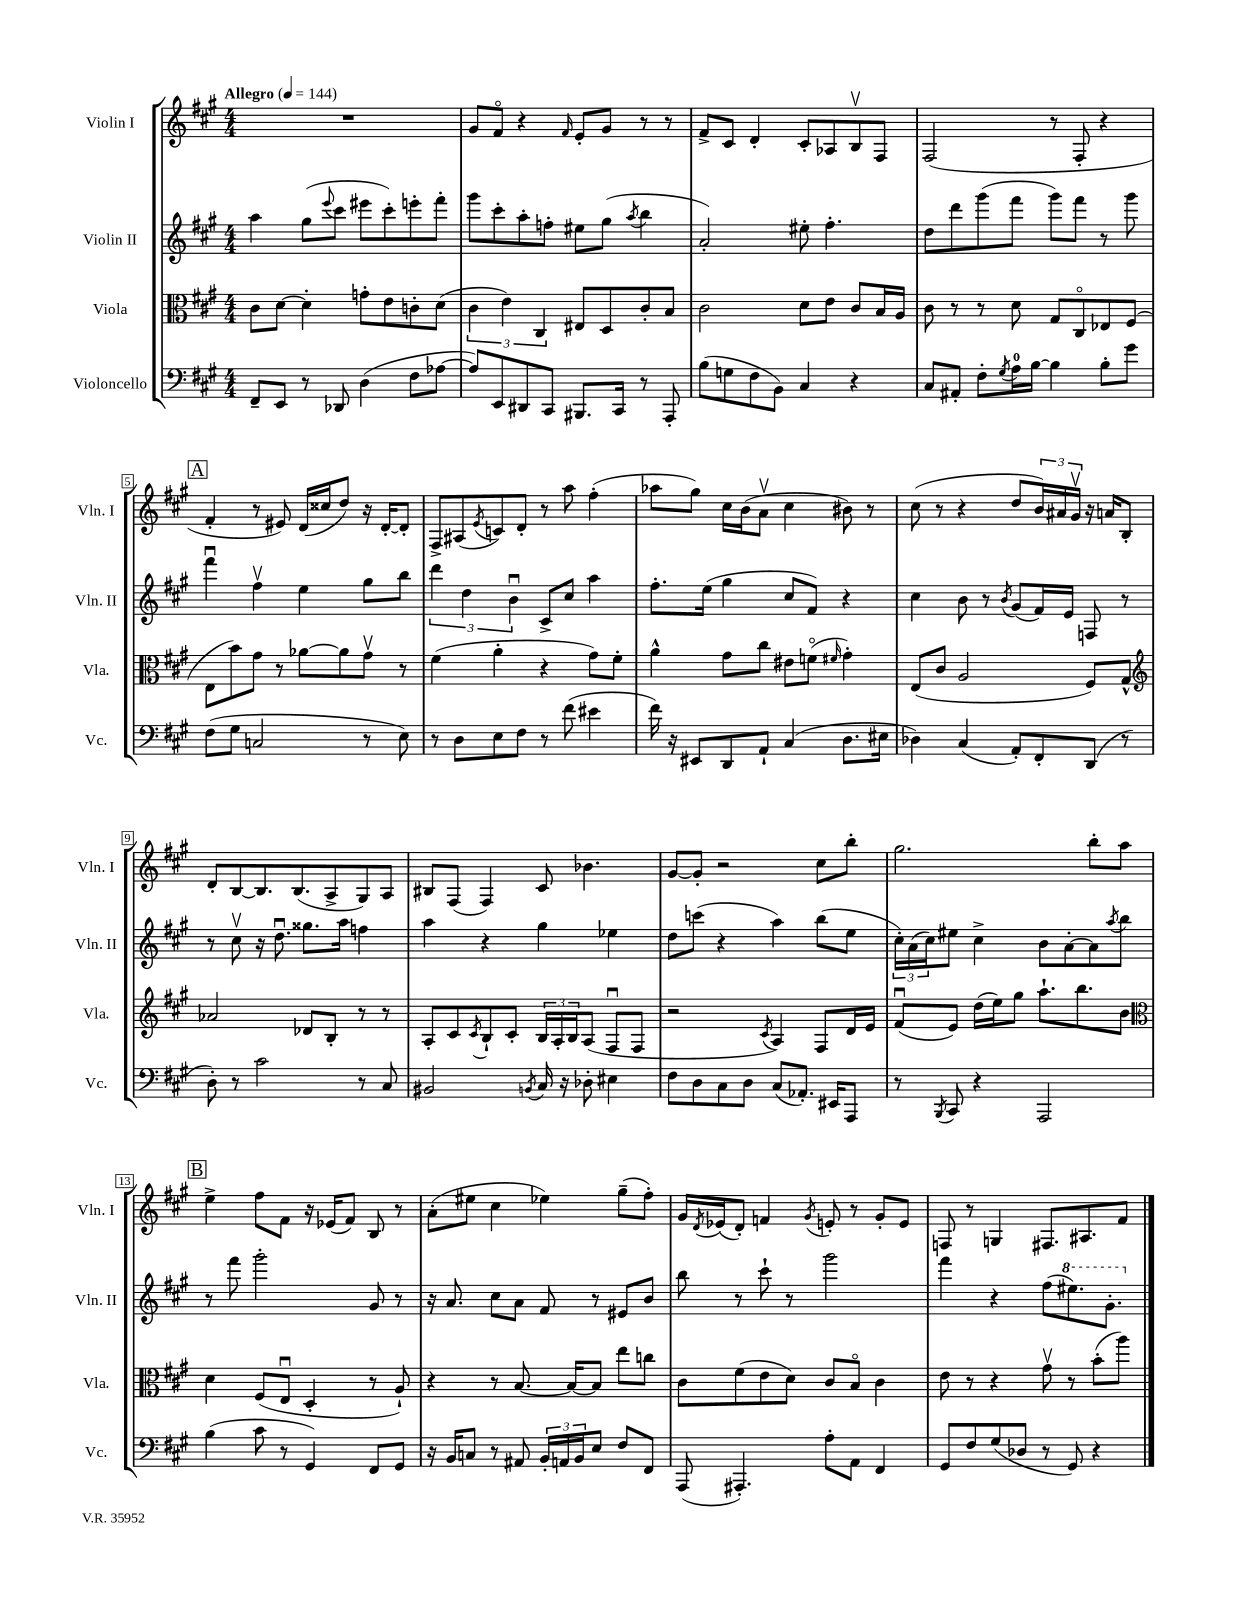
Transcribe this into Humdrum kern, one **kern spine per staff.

**kern	**kern	**kern	**kern
*part4	*part3	*part2	*part1
*staff4	*staff3	*staff2	*staff1
*I"Violoncello	*I"Viola	*I"Violin II	*I"Violin I
*I'Vc.	*I'Vla.	*I'Vln. II	*I'Vln. I
*clefF4	*clefC3	*clefG2	*clefG2
*k[f#c#g#]	*k[f#c#g#]	*k[f#c#g#]	*k[f#c#g#]
*M4/4	*M4/4	*M4/4	*M4/4
*MM144	*MM144	*MM144	*MM144
=1	=1	=1	=1
!	!	!	!LO:TX:a:B:t=Allegro
8FF#~/L	8c#\L	4aa\	1r
8EE/J	[8d\J	.	.
8r	4d'\]	(8gg#\L	.
.	.	8qqeee/	.
8DD-X/	.	8ccc#\J	.
(4D\	8gn'\L	8eee#X\L	.
.	8e\	8ccc#'\)	.
8F#\L	8cn'\	8eeen'\	.
[8A-X\J	(8d\J	8fff#'\J	.
=2	=2	=2	=2
8A-/L])	6c#\	8ggg#\L	8g#/L
8EE/	.	8ccc#'\	8f#/J
.	6e\)	.	.
8DD#X/	.	8aa'\	4r
.	6C#/	.	.
8CC#/J	.	8ffn'\J	.
.	.	.	16qqf#/
8.BBB#X/L	8E#X/L	8ee#X\L	8e'/L
.	8D/	(8gg#\J	8g#/J
16CC#/Jk	.	.	.
.	.	8qaa/	.
8r	8c#'/	4bb\	8r
8AAA'/	8B/J	.	8r
=3	=3	=3	=3
(8B\L	2c#\	2a'/)	8f#^/L
8Gn\	.	.	8c#/J
8F#\	.	.	4d'/
8BB\J)	.	.	.
4C#/	8d\L	8ee#X'\	8c#'/L
.	8e\J	4.ff#'\	8A-X/
4r	8c#/L	.	8Bv/
.	16B/L	.	8F#/J
.	16A/JJ	.	.
=4	=4	=4	=4
8C#/L	8c#\	8dd\L	(2F#/
8AA#X'/J	8r	8ddd\	.
8F#'\L	8r	(8ggg#\	.
8qG#/	.	.	.
16A\L	8d\	8fff#\J	.
[16B\JJ	.	.	.
4B\]	8G#/L	8ggg#\L)	8r
.	8C#/	8fff#\J	8F#'/
8B'\L	8E-X/	8r	4r
8g#\J	(8F#/J	8ggg#\	.
!!LO:LB:g=z
!!LO:REH:place=s1:t=A
=5	=5	=5	=5
(8F#\L	8E\L	4fff#u\	4f#'/
8G#\J	8b\)	.	.
2Cn/	8g#\J	4ff#v\	8r
.	8r	.	8e#X/)
.	[8a-X\L	4ee\	(16d/LL
.	.	.	16cc##X/J
.	8a-\]	.	8dd/J)
8r	8g#v\J	8gg#\L	16r
.	.	.	[16d'/KL
8E\)	8r	8bb\J	8d'/J]
=6	=6	=6	=6
8r	(4f#\	6ddd\	8F#^/L
8D\L	.	.	(8A#X/
.	.	6dd\	.
.	.	.	8qe/
8E\	4a'\	.	8cn/)
.	.	6bu\	.
8F#\J	.	.	8d'/J
8r	4r	8c#^/L	8r
(8f#\	.	8cc#/J	8aa\
4e#X\	8g#\L)	4aa\	(4ff#'\
.	8f#'\J	.	.
=7	=7	=7	=7
16f#\)	4a^^\	8.ff#'\L	8aa-X\L
16r	.	.	.
8EE#X/L	.	.	8gg#\J)
.	.	(16ee\Jk	.
8DD/	8g#\L	4gg#\	16cc#\LL
.	.	.	(16b\J
8AA`/J	8cc#\J	.	8av\J
(4C#/	8e#X\L	8cc#/L	4cc#\
.	(8fn\J	8f#/J)	.
.	16qqf#X/	.	.
8.D\L	4g#'\)	4r	8b#X\)
.	.	.	8r
16E#X\Jk	.	.	.
=8	=8	=8	=8
4D-X\)	(8E/L	4cc#\	(8cc#\
.	8c#/J	.	8r
(4C#/	2A/	8b\	4r
.	.	8r	.
.	.	8qb/	.
8AA'/L)	.	(8g#/L	8dd/L
8FF#'/	.	16f#/L)	24b/L)
.	.	.	24a#X/
.	.	16e/JJ	.
.	.	.	24g#v/JJ
(8DD/J	8F#/L)	8Fn/	16r
.	.	.	16an/KL
8r	8G#^^/J	8r	8B'/J
!!LO:LB:g=z
=9	=9	=9	=9
*	*clefG2	*	*
8D'\)	2a-X/	8r	8d'/L
8r	.	8cc#v\	[8B/
2c#\	.	16r	8.B/]
.	.	8.ddu\	.
.	.	.	(8.B/
.	8d-X/L	8.gg##X\L	.
.	8B'/J	.	8A^/
.	.	16aa\Jk	.
8r	8r	4ffn\	8G#/)
8C#/	8r	.	8A/J
=10	=10	=10	=10
2BB#X/	8A'/L	4aa\	8B#X/L
.	8c#/	.	(8F#/J
.	8qc#/	.	.
.	8B`/	4r	4F#/)
.	8c#'/J	.	.
8qBBn/	.	.	.
16C#/	24B/LL	4gg#\	8c#/
.	24A'/	.	.
16r	.	.	.
.	24B/J	.	.
8D-X'\	(8A/J	.	4.b-X\
4E#X\	8F#u/L	4ee-X\	.
.	8F#/J	.	.
=11	=11	=11	=11
8F#\L	2r	8dd\L	[8g#/L
8D\	.	(8cccn\J	8g#'/J]
8C#\	.	4r	2r
8D\J	.	.	.
.	8qc#/	.	.
(8C#/L	4A/)	4aa\)	.
8.AA-X'/J)	.	.	.
.	8F#/L	(8bb\L	8cc#\L
16EE#X/KL	.	.	.
8AAA/J	16d/L	8ee\J	8bb'\J
.	16e/JJ	.	.
=12	=12	=12	=12
8r	(8f#u/L	24cc#'\LL)	2.gg#\
.	.	(24a\	.
.	.	24cc#\J)	.
8qBBB/	.	.	.
8CC#/	8e/J)	8ee#X\J	.
4r	(16dd\LL	4cc#^\	.
.	16ee\J)	.	.
.	8gg#\J	.	.
2AAA/	8.aa`\L	8b\L	.
.	.	[8a'\	.
.	8.bb\	.	.
.	.	8a\]	8bb'\L
.	.	8qaa/	.
.	8b\J	8bb\J	8aa\J
!!LO:LB:g=z
!!LO:REH:place=s1:t=B
=13	=13	=13	=13
*	*clefC3	*	*
(4B\	4d\	8r	4ee^\
.	.	8fff#\	.
8c#\	(8F#/L	2ggg#'\	8ff#\L
8r	8Eu/J	.	8f#\J
4GG#/)	4D'/	.	16r
.	.	.	(16e-X/KL
.	.	.	8f#/J)
8FF#/L	8r	8g#/	8B/
8GG#/J	8A`/)	8r	8r
=14	=14	=14	=14
16r	4r	16r	(8a'\L
16BB/KL	.	8.a/	.
8Cn/J	.	.	8ee#X\J
8r	8r	8cc#\L	4cc#\
8AA#X/	[8.B/	8a\J	.
24BB'/LL	.	8f#/	4ee-X\)
24AAn/	.	.	.
.	16B/KL_	.	.
24BB/J	.	.	.
8E/J	8B/J]	8r	.
8F#/L	8ee\L	8e#X/L	(8gg#~\L
8FF#/J	8ccn\J	8b/J	8ff#'\J)
=15	=15	=15	=15
(8AAA/	8c#\L	8bb\	16g#/LL
.	.	.	8qd/
.	.	.	(16e-X/J
4.AAA#X'/)	(8f#\	8r	8d'/J)
.	8e\	8ccc#`\	4fn/
.	8d\J)	8r	.
.	.	.	8qg#/
8A'\L	8c#/L	2ggg#\	8en'/
8AA\J	8B/J	.	8r
4FF#/	4c#\	.	8g#'/L
.	.	.	8e/J
=16	=16	=16	=16
8GG#/L	8e\	4fff#\	8Fn/
8F#/	8r	.	8r
(8G#/	4r	4r	4Gn/
8D-X/J	.	.	.
8r	8g#v\	(8ff#\L	8.F#X/L
*	*	*8va	*
8GG#/)	8r	8.eee#X\)	.
.	.	.	8.A#X/
4r	(8b'\L	.	.
.	.	8.gg#'\J	.
.	8aa\J)	.	8f#/J
*	*	*X8va	*
==	==	==	==
*-	*-	*-	*-
